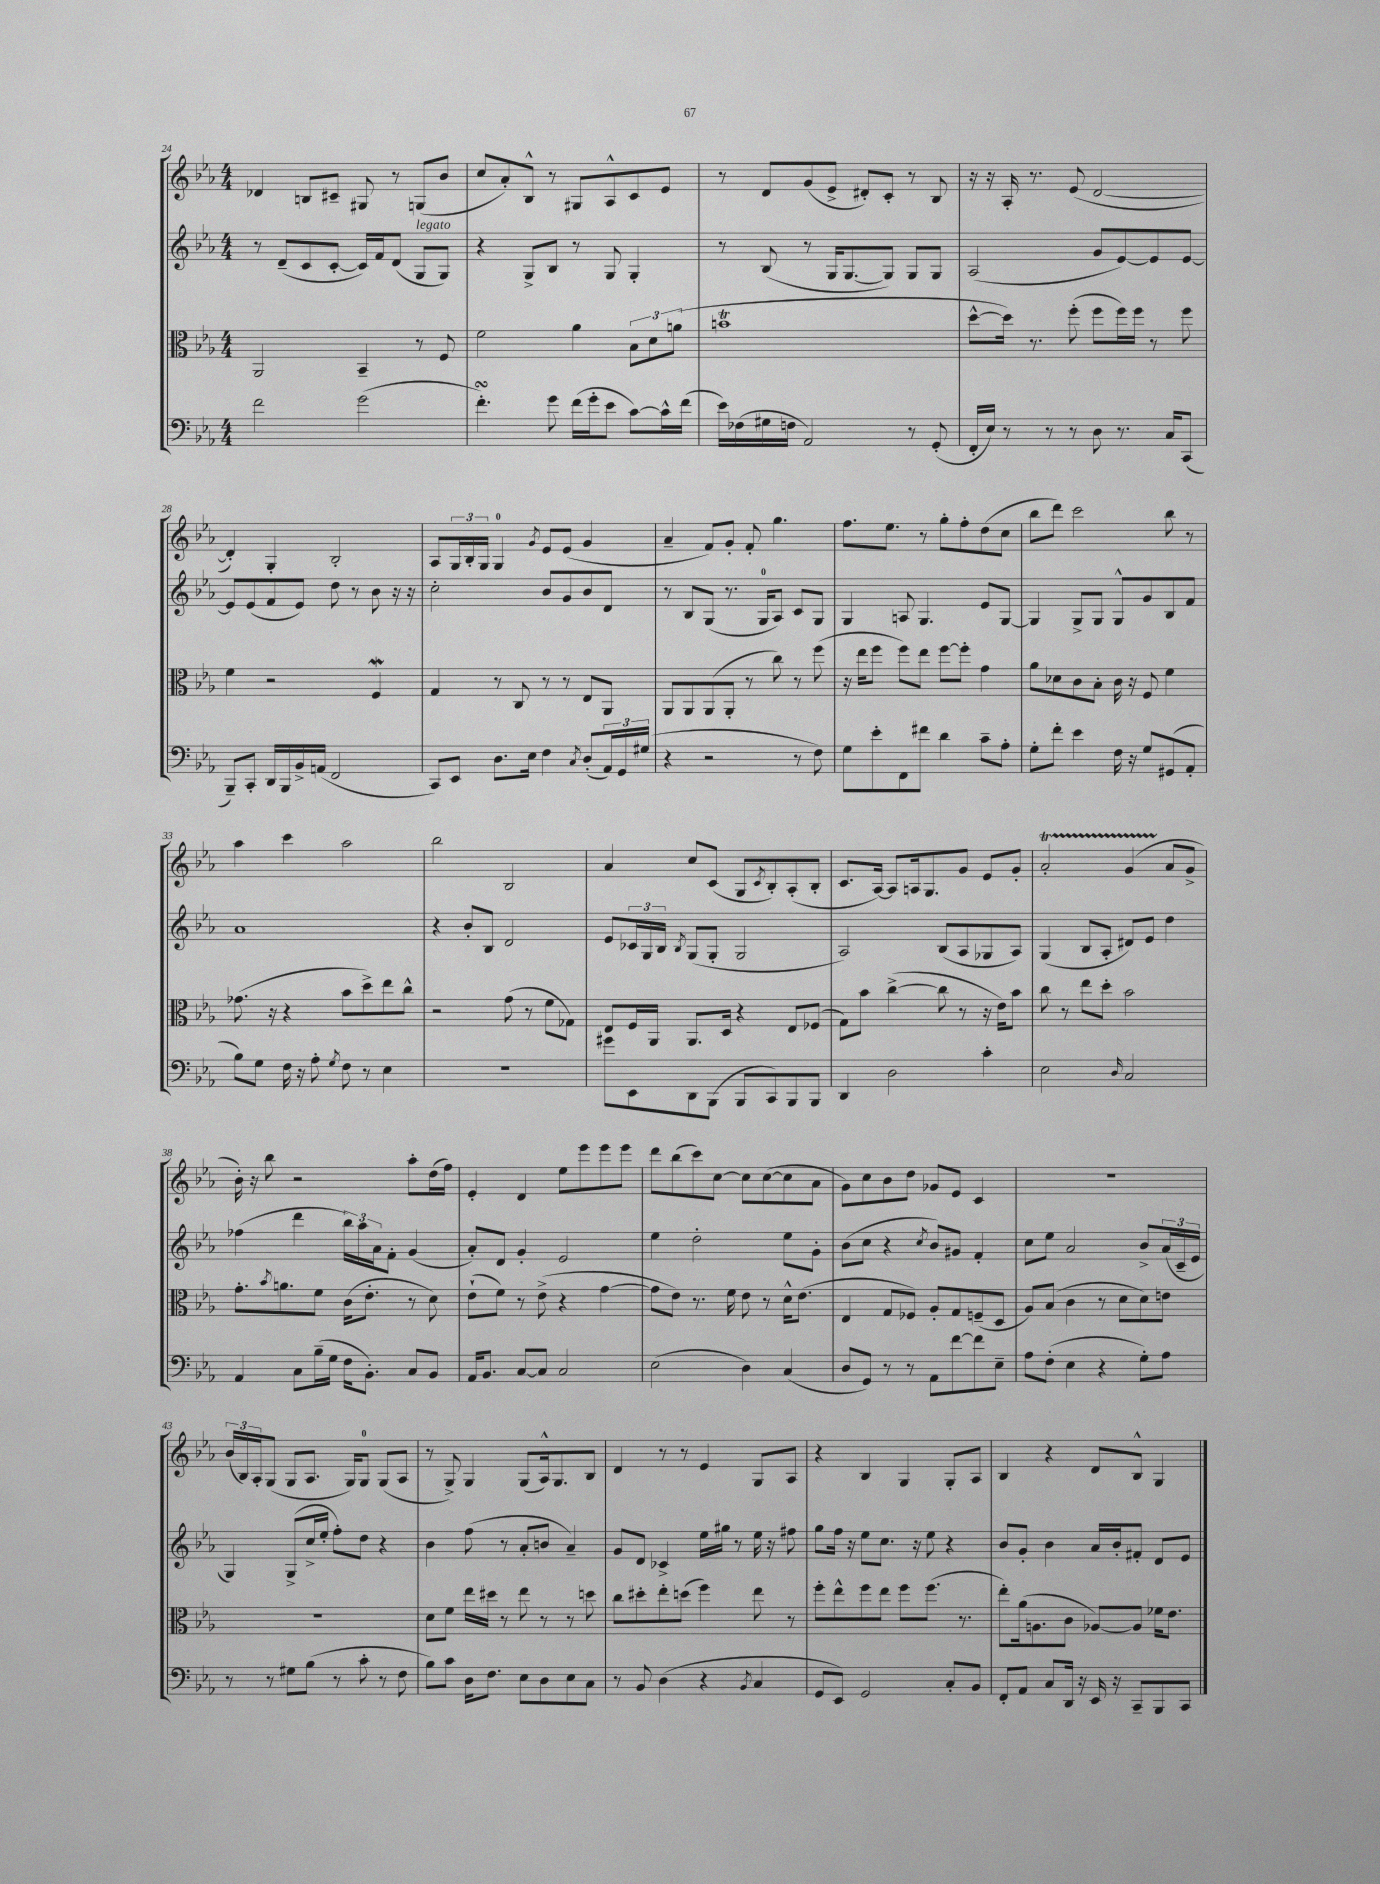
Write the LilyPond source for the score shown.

<<
\new StaffGroup <<
\new Staff = "s0" {
    \clef treble \key ees \major \numericTimeSignature \time 4/4
    des'4 b8 cis'8-- gis8 r8 g8( bes'8 |
    c''8 aes'8-.) bes8-^ r8 gis8 aes8-^ c'8 ees'8 |
    r8 d'8 g'8( ees'8-> dis'8-.) c'8-. r8 bes8 |
    r16 r16 aes16-. r8. ees'8( d'2~ |
    d'4-.) g4-. bes2-. |
    aes8 \tuplet 3/2 { g16 bes16-. g16 } g4-0 \acciaccatura { g'8 } ees'8 ees'8( g'4 |
    aes'4-- f'8) g'8-. f'8-. g''4. |
    f''8. ees''8. r8 g''8-. f''8-. d''8( c''8 |
    bes''8 d'''8) c'''2 bes''8 r8 |
    aes''4 c'''4 aes''2 |
    bes''2 bes2 |
    aes'4 c''8 c'8( g8 \acciaccatura { c'8 } bes8-.) aes8-.( bes8-. |
    c'8. aes16~) aes8 a16 g8. g'8 ees'8 g'8-. |
    aes'2-.\startTrillSpan g'4( aes'8\stopTrillSpan g'8-> |
    bes'16-.) r16 bes''8 r2 aes''8-. d''16( f''16) |
    ees'4-. d'4 ees''8 ees'''8 ees'''8 ees'''8 |
    d'''8 bes''8( c'''8) c''8~ c''8 c''8~( c''8 aes'8 |
    g'8) c''8 bes'8 d''8 ges'8 ees'8 c'4 |
    R1 |
    \tuplet 3/2 { bes'16( bes16) aes16-. } g8( g8 aes8. g16) g8-0 g8( aes8 |
    r8 g8->) g4 g8( aes16-^) g8. bes8 |
    d'4 r8 r8 ees'4 g8 aes8 |
    r4 bes4 g4 g8-. aes8 |
    bes4 r4 d'8 bes8-^ g4 \bar "|." |
}
\new Staff = "s1" {
    \clef treble \key ees \major \numericTimeSignature \time 4/4
    r8 d'8--( c'8 c'8~-. c'16) f'16 d'8( g8^\markup { \italic "legato" } g8) |
    r4 g8-> bes8 r8 g8 g4-. |
    r8 bes8( r8 g16 g8.~ g8) g8 g8 |
    aes2( g'8 ees'8~) ees'8 ees'8~ |
    ees'8 ees'8( f'8 ees'8) d''8 r8 bes'8 r16 r16 |
    c''2-. bes'8 g'8 bes'8 d'8 |
    r8 bes8 g8( r8. g16-0 aes8) c'8 g8 |
    g4 a8 g4. ees'8 g8~ |
    g4 g8-> g8 g8-^ g'8 bes8 f'8 |
    aes'1 |
    r4 bes'8-. bes8 d'2 |
    ees'8 \tuplet 3/2 { ces'16 g16 bes16 } \acciaccatura { bes8 } g8( g8-. g2 |
    aes2) bes8( aes8 ges8 aes8) |
    g4( bes8 aes8-. dis'8) ees'8 d''4 |
    fes''4( d'''4 \tuplet 3/2 { bes''16) aes''16 aes'16 } f'8-. g'4( |
    aes'8-.) d'8 g'4-. ees'2 |
    ees''4 d''2-. ees''8 g'8-. |
    bes'8( c''8 r4 \acciaccatura { c''8 } bes'8) gis'8 f'4-. |
    c''8 ees''8 aes'2 bes'8-> \tuplet 3/2 { aes'16( c'16-- ees'16 } |
    g4) g8->( c''16-> ees''16-. f''8-.) d''8 r4 |
    bes'4 f''8( r8 aes'8-. b'8 aes'4--) |
    g'8 d'8 ces'4-> ees''16 gis''16 r8 ees''16 r16 fis''8 |
    g''8 f''16 r16 ees''8 c''8. r16 ees''8 r4 |
    bes'8 g'8-. bes'4 aes'16 bes'16-. fis'8-. d'8 ees'8 \bar "|." |
}
\new Staff = "s2" {
    \clef alto \key ees \major \numericTimeSignature \time 4/4
    aes,2 bes,4-- r8 f8 |
    f'2 aes'4 \tuplet 3/2 { bes8 d'8 a'8( } |
    b'1\trill |
    d''8~-^ d''16) r8. f''8-.( f''8 f''16) f''16 r8 f''8 |
    f'4 r2 f4\mordent |
    g4 r8 c8 r8 r8 ees8 aes,8 |
    aes,8 aes,8 aes,8( aes,8-. r8 c''8) r8 f''8( |
    r16 ees''16 f''8 f''8) ees''8 f''8~ f''8-. g'4 |
    aes'8 des'8 c'8 bes8-. c'16 r16 f8 f'4 |
    ges'8.( r16 r4 bes'8 d''8->) ees''8 c''8-^ |
    r2 g'8( r8 f'8 ges8) |
    ees8 f16 aes,16 aes,8. d16 r4 ees8 fes8( |
    g8) bes'8 c''4~->( c''8 r8 r16 ees'16) bes'8 |
    c''8 r8 ees''8 d''8-. bes'2 |
    g'8.-. \acciaccatura { bes'8 } a'8. f'8 c'16( ees'8.-. r8 d'8) |
    ees'8-!( f'8) r8 ees'8->( r4 g'4~ |
    g'8 ees'8) r8. f'16 ees'8 r8 d'16-^ ees'8.( |
    ees4 g8 fes8) aes8-. g8 f8--( d8 |
    aes8) bes8( c'4 r8 d'8 d'8) e'8 |
    R1 |
    d'8 f'8 ees''16 dis''16 r8 ees''8 r8 r8 d''8 |
    c''8 dis''8-. ees''8-. d''8( f''4) ees''8 r8 |
    f''8-. ees''8-^ f''8 ees''8 f''8 f''8.( r8. |
    ees''8-.) aes'16( a8. c'8 aes8~) aes8 fes'16 ees'8. \bar "|." |
}
\new Staff = "s3" {
    \clef bass \key ees \major \numericTimeSignature \time 4/4
    f'2 g'2( |
    f'4.-.\turn) g'8 f'16( g'16-. ees'8 c'8~) c'16-^ f'16( |
    ees'16) fes16( gis16 f16 aes,2) r8 g,8-.( |
    f,16-. ees16) r8 r8 r8 d8 r8. c16 c,8( |
    bes,,8--) c,8-. d,16 bes,,16 bes,16-> a,16( f,2 |
    c,8) ees,8 d8. ees16 f4 \acciaccatura { c8 } d8-.( \tuplet 3/2 { aes,16) g,16 gis16( } |
    r4 r2 r8 f8) |
    g8 ees'8-. f,8 fis'8 d'4 c'8-- aes8-. |
    g8-. f'8-. ees'4 f16 r16 g8 gis,8( aes,8-. |
    bes8) g8 f16 r16 aes8-. \acciaccatura { g8 } f8 r8 ees4 |
    R1 |
    gis'8 ees,8 d,8 bes,,8( bes,,8 c,8) bes,,8 bes,,8 |
    d,4 d2 c'4-. |
    ees2 \grace { d16 } c2 |
    aes,4 c8 bes16--( g16 f16 bes,8.-.) c8 bes,8 |
    aes,16 bes,8. c8~ c8 c2 |
    ees2( d4) c4( |
    d8 g,8) r8 r8 aes,8 f'8~ f'8 ees8-- |
    aes8 f8-.( ees4 r4 g8-.) aes8 |
    r8 r8 gis8 bes8( r8 c'8-. r8 f8 |
    bes8) c'8 d16 f8. ees8 d8 ees8 c8 |
    r8 bes,8 d4( r4 \acciaccatura { bes,8 } c4 |
    g,8 ees,8) g,2 c8-. bes,8 |
    f,8-. aes,8 c8 d,16 r16 ees,16 r16 c,8-- bes,,8 c,8 \bar "|." |
}
>>
>>
\layout { \context { \Score currentBarNumber = #24 } }
